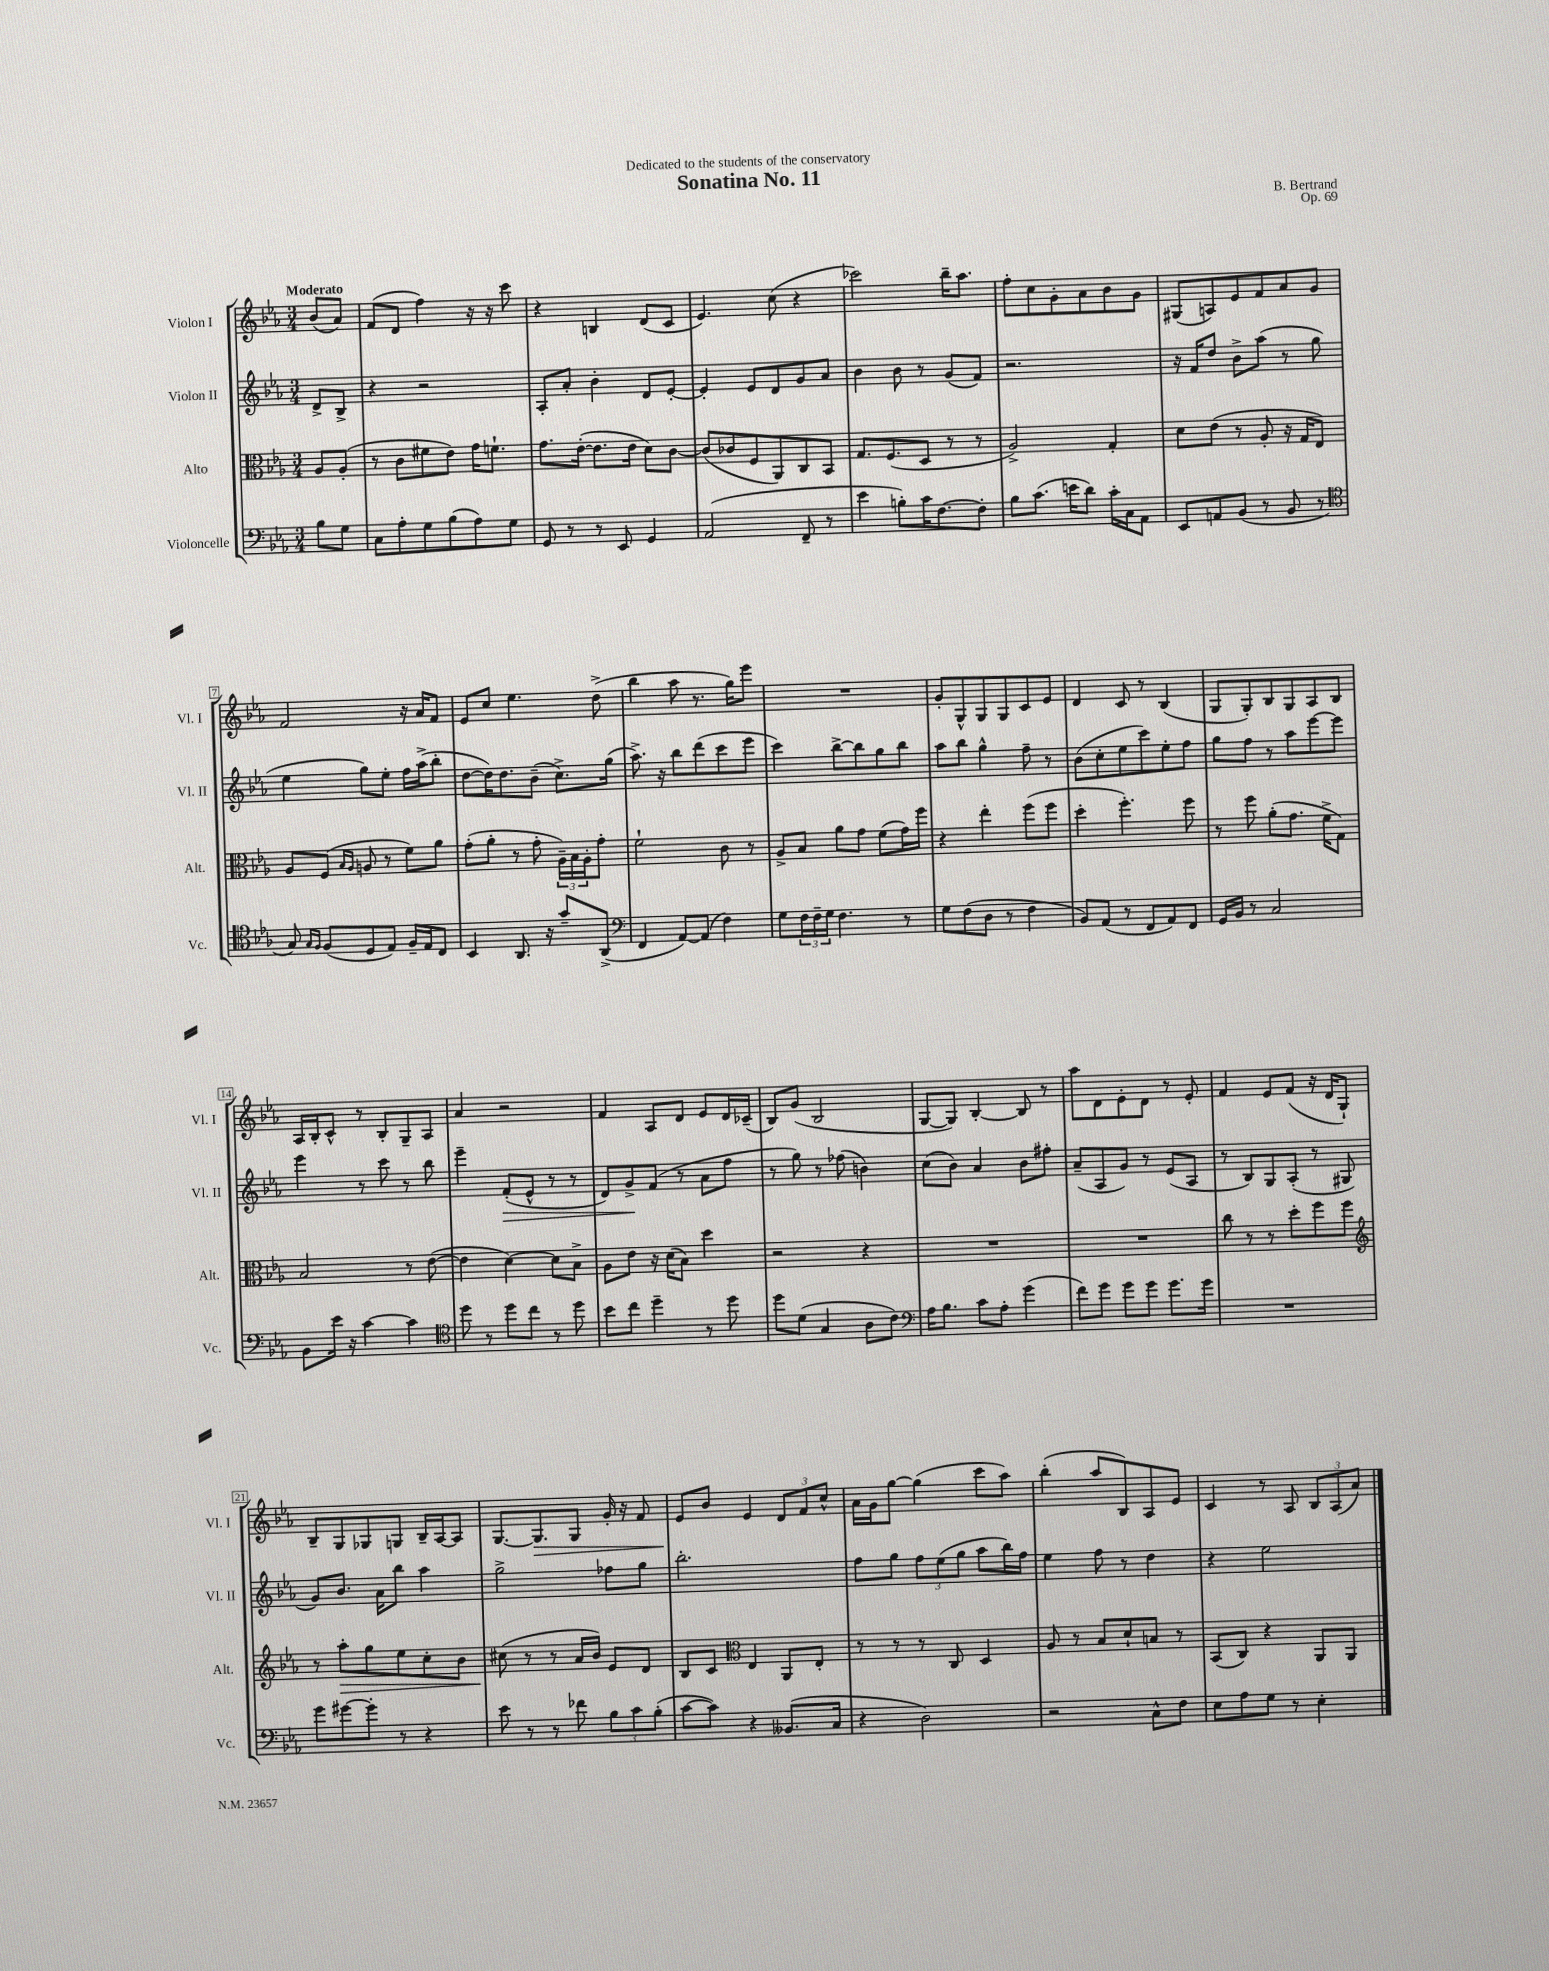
\header { title = "Sonatina No. 11" composer = "B. Bertrand" dedication = "Dedicated to the students of the conservatory" opus = "Op. 69" }
<<
\new StaffGroup <<
\new Staff = "s0" \with { instrumentName = "Violon I" shortInstrumentName = "Vl. I" } {
    \clef treble \key ees \major \numericTimeSignature \time 3/4 \partial 4 \tempo "Moderato"
    bes'8( aes'8) |
    f'8( d'8 f''4) r16 r16 c'''8 |
    r4 b4 d'8( c'8 |
    ees'4.) c''8( r4 |
    ces'''2) bes''16-- aes''8. |
    f''8-. c''8 g'8-. aes'8 bes'8 g'8 |
    gis8( a8) ees'8 f'8 aes'8 g'8 |
    f'2 r16 aes'16 f'8 |
    ees'8 c''8 ees''4. d''8->( |
    bes''4 aes''8 r8. g''16) ees'''8 |
    R2. |
    g'8-. g8-^ g8 g8 c'8 ees'8 |
    d'4 c'8 r8 bes4( |
    g8 g8-.) bes8 g8 aes8 bes8 |
    aes16 bes16-. c'8-^ r8 bes8-. g8-- aes8 |
    aes'4 r2 |
    f'4 aes8 d'8 ees'8 d'16 ces'16--( |
    bes8) g'8( bes2 |
    g8~ g8) bes4~-. bes8 r8 |
    aes''8 d'8 ees'8-. d'8 r8 ees'8-. |
    f'4 ees'8 f'8( r16 d'16 g8-!) |
    bes8-- g8 ges8 g8 bes16-- aes16~ aes8 |
    g8.~ g8.\> g8 g'16-. r16 f'8 |
    ees'8\! bes'8 ees'4 \tuplet 3/2 { d'8 f'8 c''8-^ } |
    aes'16 g'16 g''8~ g''4( c'''8 aes''8) |
    bes''4-.( aes''8 bes8) aes8 ees'8 |
    c'4 r8 aes8 \tuplet 3/2 { bes8 aes8( aes'8) } \bar "|." |
}
\new Staff = "s1" \with { instrumentName = "Violon II" shortInstrumentName = "Vl. II" } {
    \clef treble \key ees \major \numericTimeSignature \time 3/4 \partial 4
    d'8-> bes8-> |
    r4 r2 |
    aes8-. aes'8-. bes'4-. d'8 ees'8~-. |
    ees'4-. ees'8 d'8 g'8 aes'8 |
    bes'4 bes'8 r8 g'8( f'8) |
    r2. |
    r16 f'16 d''8 bes'8-> aes''8( r8 g''8 |
    ees''4 g''8) ees''8-. f''16 aes''16->( bes''8-. |
    d''8~ d''16) d''8. bes'8--( c''8.->) g''16( |
    aes''8.->) r16 bes''8 d'''8( c'''8 ees'''8 |
    c'''4) bes''8~-> bes''8 g''8 bes''8 |
    aes''8 bes''8 g''4-^ f''8-- r8 |
    bes'8( c''8-. ees''8 c'''8) ees''8-. f''8 |
    g''8 f''8 r8 aes''8 ees'''8~ ees'''8 |
    ees'''4 r8 c'''8 r8 bes''8 |
    ees'''4-- f'8-.\>( ees'8-^ r8 r8 |
    d'8) g'8->\! f'8( r8 aes'8 f''8 |
    r8 g''8) r8 fes''8( b'4) |
    c''8( bes'8) aes'4 bes'8 fis''8-. |
    aes'8--( aes8 g'8) r8 ees'8( aes8 |
    r8 bes8) g8 aes8-.( r8 gis8 |
    g'8) bes'8. aes'16 bes''8 aes''4 |
    g''2-> fes''8 g''8 |
    bes''2.-. |
    f''8 g''8 \tuplet 3/2 { f''8 ees''8( g''8 } aes''8 bes''16) f''16 |
    ees''4 f''8 r8 d''4 |
    r4 ees''2 \bar "|." |
}
\new Staff = "s2" \with { instrumentName = "Alto" shortInstrumentName = "Alt." } {
    \clef alto \key ees \major \numericTimeSignature \time 3/4 \partial 4
    aes8 aes8-.( |
    r8 c'8 fis'8 ees'8) g'16 f'8.-! |
    g'8. ees'16~-.( ees'8. ees'16 d'8) c'8~ |
    c'8( ces'8 f8 aes,8) c8 bes,8 |
    g8. f8.( d8 r8 r8 |
    aes2->) g4-. |
    d'8 ees'8( r8 aes8-. r16 g16 ees8) |
    aes8 f8( \grace { bes16 aes16 } a8 r8 f'8) aes'8 |
    g'8-.( aes'8-. r8 g'8-. \tuplet 3/2 { aes16--) bes16 aes16-. } g'8-. |
    f'2-! c'8 r8 |
    aes8-> bes8 aes'8 g'8 f'8( g'16) f''16 |
    r4 ees''4-. f''8( f''8 |
    d''4-. f''4.-.) f''8 |
    r8 f''8 aes'8-.( g'8. f'16-> g8) |
    bes2 r8 ees'8~( |
    ees'4 d'4~) d'8 bes8-> |
    aes8 ees'8 r16 d'16( bes8) d''4 |
    r2 r4 |
    R2. |
    R2. |
    c''8 r8 r8 d''8-. f''8 f''8 |
    \clef treble r8 aes''8-.\> g''8 ees''8 c''8-. bes'8 |
    cis''8\!( r8 r8 aes'16 bes'16) ees'8 d'8 |
    bes8 c'8 \clef alto ees4 aes,8 ees8-. |
    r8 r8 r8 c8 d4 |
    aes8 r8 bes8 d'8-! b8 r8 |
    bes,8( c8) r4 aes,8 aes,8 \bar "|." |
}
\new Staff = "s3" \with { instrumentName = "Violoncelle" shortInstrumentName = "Vc." } {
    \clef bass \key ees \major \numericTimeSignature \time 3/4 \partial 4
    bes8 g8 |
    c8 aes8-. g8 bes8( aes8) g8 |
    g,8 r8 r8 ees,8 g,4 |
    aes,2( f,8-- r8 |
    ees'4 b8-.) c'16 f8.~ f8-. |
    bes8 c'8.( e'16 d'8) c'16-. c16 aes,8 |
    ees,8 a,8 bes,8( r8 bes,8 r8 |
    \clef tenor g8) \grace { g16 f16 } f8( d8 ees8) f16-- ees16 c8 |
    bes,4 aes,8. r16 g'8-- aes,8->( |
    \clef bass f,4 aes,8~) aes,8( f4) |
    g8 \tuplet 3/2 { f16 f16-- g16 } f4. r8 |
    g8 f8( d8 r8 f4 |
    bes,8) aes,8( r8 f,8 aes,8) f,8 |
    g,16 bes,16 r8 c2 |
    bes,8 ees'16 r16 c'4~ c'4 |
    \clef tenor d''8 r8 d''8 c''8 r8 d''8 |
    bes'8 c''8 d''4-- r8 d''8 |
    d''8 d'8( g4 aes8 c'8) |
    \clef bass aes16 bes8. c'8 aes8-. g'4( |
    f'8) g'8 g'8 g'8 g'8. g'16 |
    R2. |
    g'8 gis'8~ gis'8-. r8 r4 |
    ees'8 r8 r8 fes'8 \tuplet 3/2 { bes8 c'8 bes8-.( } |
    c'8~ c'8) r4 beses,8.( c16 |
    r4 d2) |
    r2 c8-^ f8 |
    ees8 aes8 g8 r8 ees4-. \bar "|." |
}
>>
>>
\layout { \context { \Score \override BarNumber.stencil = #(make-stencil-boxer 0.1 0.3 ly:text-interface::print) } }
